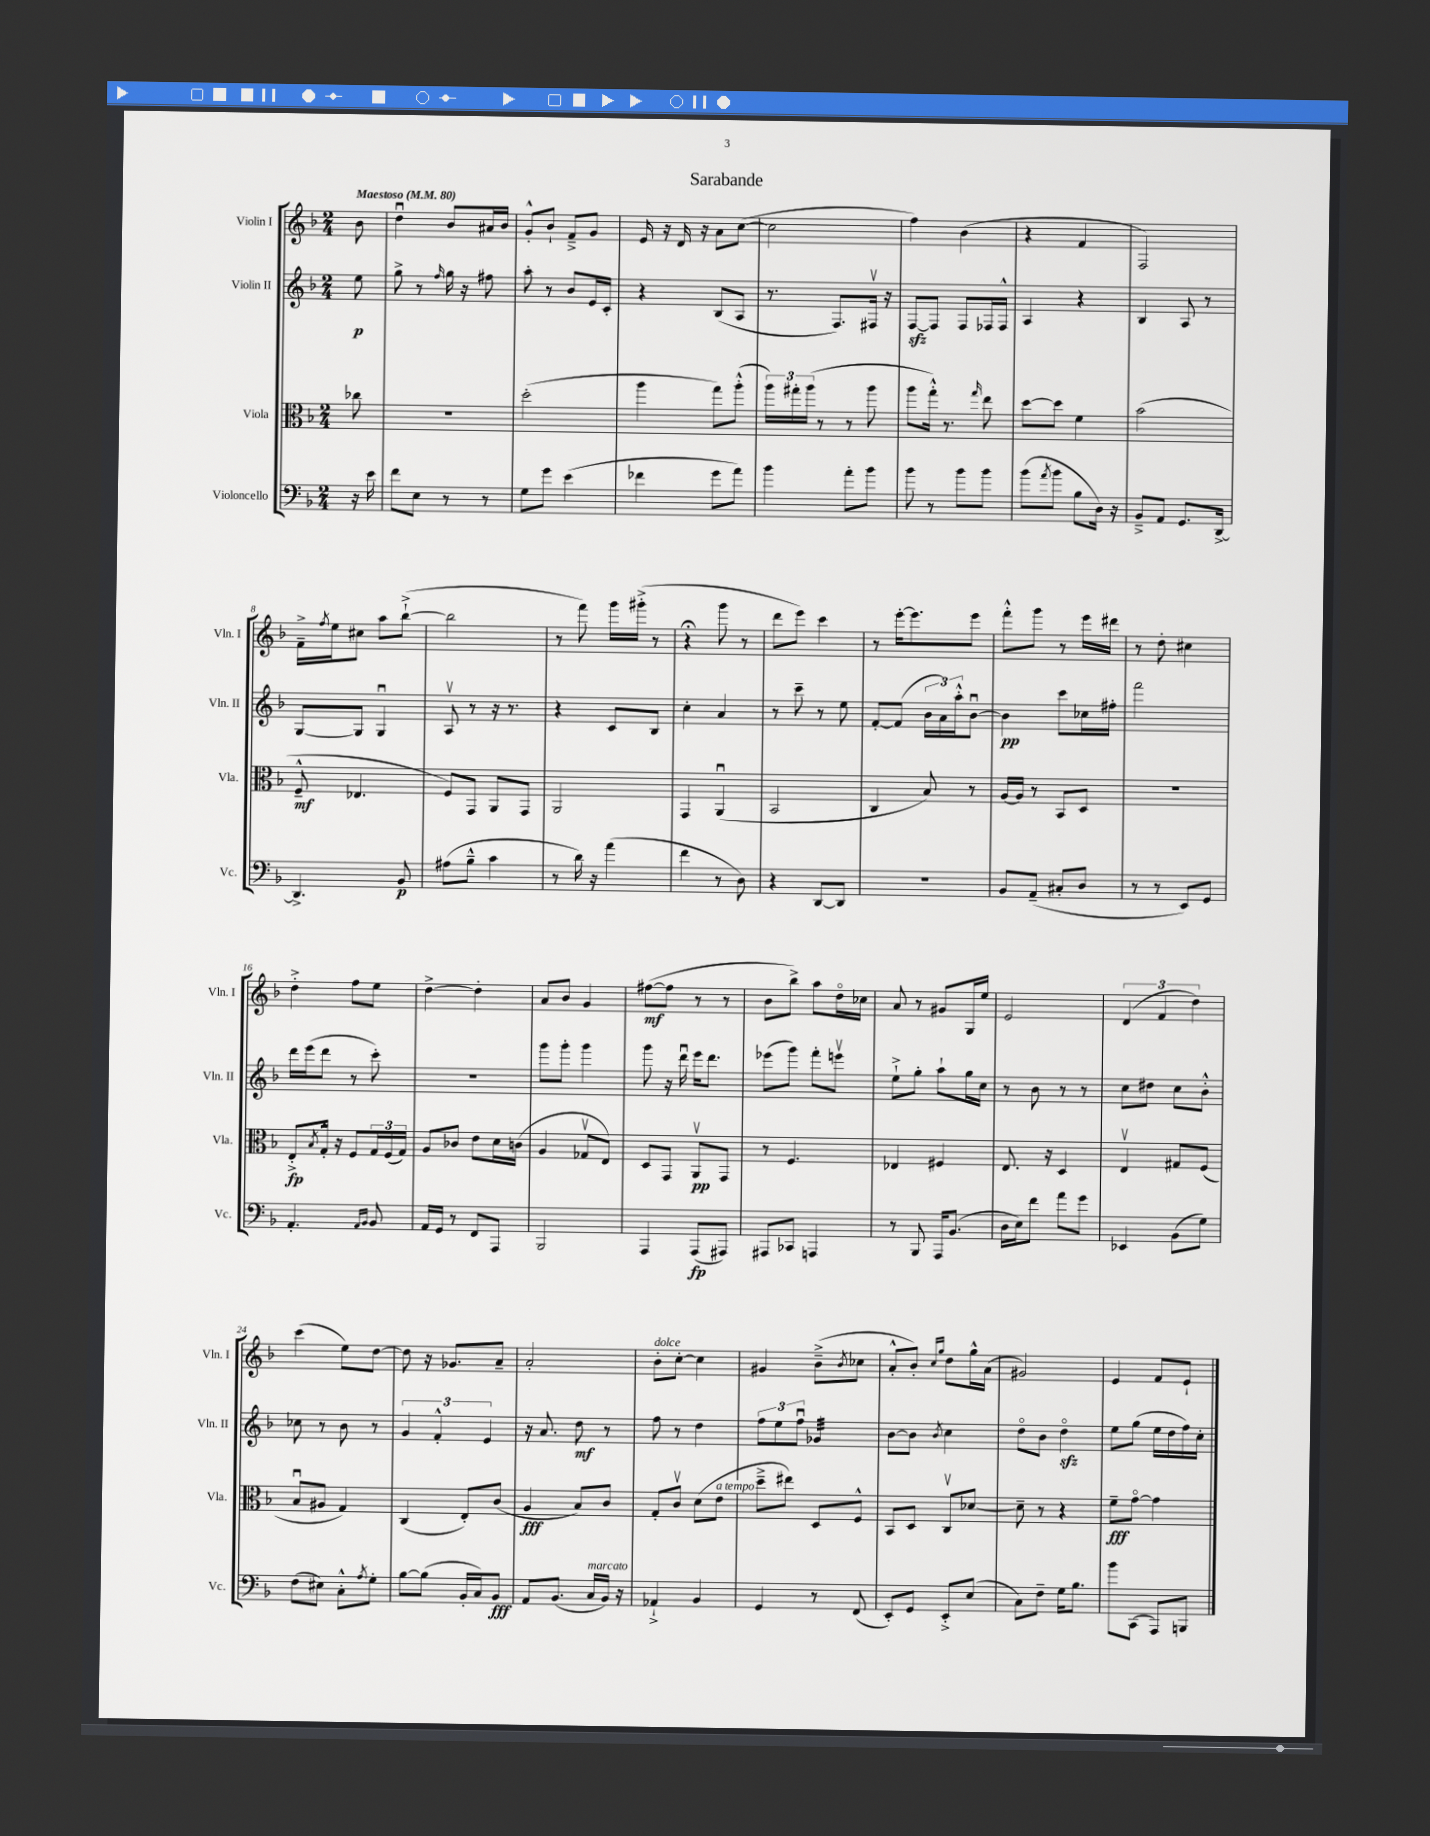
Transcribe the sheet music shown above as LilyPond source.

\header { title = "Sarabande" }
<<
\new StaffGroup <<
\new Staff = "s0" \with { instrumentName = "Violin I" shortInstrumentName = "Vln. I" } {
    \clef treble \key f \major \numericTimeSignature \time 2/4 \partial 8 \tempo "Maestoso" 4 = 80
    bes'8 |
    d''4\downbow bes'8 ais'16 bes'16 |
    g'8-.-^ bes'8-! f'8---> g'8 |
    e'16 r16 d'16 r16 a'8 c''8~( |
    c''2 |
    f''4) bes'4( |
    r4 f'4 |
    f2) |
    f'16---> \acciaccatura { f''8 } e''16 cis''8 a''8 bes''8~-!->( |
    bes''2 |
    r8 f'''8) g'''16 gis'''16-.->( r8 |
    r4\fermata g'''8 r8 |
    d'''8 e'''8) c'''4 |
    r8 e'''16~-. e'''8. e'''8 |
    f'''8-.-^ g'''8 r8 e'''16 dis'''16 |
    r8 d''8-. cis''4 |
    d''4-.-> f''8 e''8 |
    d''4~-> d''4-. |
    a'8 bes'8 g'4 |
    fis''8~\mf( fis''8 r8 r8 |
    bes'8 bes''8->) a''8 d''16\flageolet ces''16 |
    a'8 r8 gis'8 g16 e''16 |
    e'2 |
    \tuplet 3/2 { d'4( f'4 d''4) } |
    c'''4( e''8) d''8~ |
    d''8 r16 ges'8. a'8-- |
    a'2-. |
    bes'8-.^\markup { \italic "dolce" } c''8~-. c''4 |
    gis'4 bes'8--->( \acciaccatura { bes'8 } ces''8 |
    a'8-.-^ bes'8-.) \grace { c''16 g''16 } d''8 g''16-^ a'16( |
    gis'2) |
    e'4 f'8 e'8-! \bar "|." |
}
\new Staff = "s1" \with { instrumentName = "Violin II" shortInstrumentName = "Vln. II" } {
    \clef treble \key f \major \numericTimeSignature \time 2/4 \partial 8
    e''8\p |
    g''8-> r8 \grace { f''16 } g''16 r16 fis''8 |
    a''8-. r8 bes'8 e'16 c'16-. |
    r4 bes8( a8 |
    r8. f8.) fis16\upbow r16 |
    f8~\sfz f8 f8 fes16 fes16-^ |
    a4 r4 |
    bes4 a8 r8 |
    g8~ g8 g4\downbow |
    a8\upbow r8 r16 r8. |
    r4 c'8 bes8 |
    c''4-. a'4 |
    r8 c'''8-- r8 e''8 |
    f'8~-. f'8( \tuplet 3/2 { bes'16 a'16) a''16-.-^ } bes'8~\downbow |
    bes'4\pp c'''8 ces''16 fis''16-. |
    f'''2 |
    d'''16 e'''16( d'''8 r8 c'''8-.) |
    R2 |
    g'''8 g'''8-. g'''4 |
    g'''8 r16 d'''16\downbow e'''16 d'''8. |
    ees'''8( g'''8) f'''8-. e'''8\upbow |
    e''8-!-> g''8-. a''8-! g''16 c''16 |
    r8 bes'8 r8 r8 |
    c''8 dis''8 c''8 bes'8-.-^ |
    ces''8 r8 bes'8 r8 |
    \tuplet 3/2 { g'4 f'4-.-^ e'4 } |
    r16 a'8. d''8\mf r8 |
    f''8 r8 d''4 |
    \tuplet 3/2 { f''8 e''8 f''8\downbow } ges'4:32 |
    bes'8~ bes'8 \acciaccatura { bes'8 } c''4 |
    d''8\flageolet bes'8 d''4\flageolet\sfz |
    e''8 g''8( e''16 d''16 f''16) c''16-. \bar "|." |
}
\new Staff = "s2" \with { instrumentName = "Viola" shortInstrumentName = "Vla." } {
    \clef alto \key f \major \numericTimeSignature \time 2/4 \partial 8
    ces''8 |
    R2 |
    d''2-.( |
    a''4 g''8) a''8-.-^( |
    \tuplet 3/2 { a''16) gis''16-. a''16( } r8 r8 a''8 |
    a''8 g''16-.-^) r8. \grace { g''16 } e''8 |
    d''8~ d''8 f'4 |
    bes'2( |
    f8---^\mf ees4. |
    f8) g,8 a,8 g,8 |
    a,2 |
    g,4 a,4\downbow( |
    bes,2 |
    c4 bes8) r8 |
    a16~ a16 r8 bes,8 d8 |
    r2 |
    e8-.->\fp \acciaccatura { bes8 } g16-.-^ r16 f8 \tuplet 3/2 { g16 f16( g16) } |
    a8 ces'8 e'8 d'16 c'16( |
    a4 ges8\upbow e8) |
    d8 g,8 a,8\upbow\pp g,8 |
    r8 f4. |
    ees4 fis4 |
    e8. r16 d4 |
    e4\upbow gis8 f8( |
    bes8\downbow ais8 g4) |
    c4( e8-.) c'8( |
    a4\fff bes8) c'8 |
    g8-. c'8\upbow d'8( e'8^\markup { \italic "a tempo" } |
    d''8---> eis''8) d8 f8-^ |
    bes,8 d8 c8\upbow des'8~ |
    des'8-- r8 r4 |
    f'8--\fff g'8~\flageolet g'4 \bar "|." |
}
\new Staff = "s3" \with { instrumentName = "Violoncello" shortInstrumentName = "Vc." } {
    \clef bass \key f \major \numericTimeSignature \time 2/4 \partial 8
    r16 e'16 |
    f'8 e8 r8 r8 |
    g8 g'8 e'4( |
    fes'4 g'8 a'8) |
    bes'4 a'8-. bes'8 |
    bes'8 r8 bes'8 bes'8 |
    bes'8( \acciaccatura { a'8 } bes'8 bes8 d16) r16 |
    bes,8---> a,8 g,8. d,16~-> |
    d,4.-> bes,8\p |
    ais8( bes8---^ c'4 |
    r8 d'16) r16 a'4( |
    f'4 r8 d8) |
    r4 d,8~ d,8 |
    r2 |
    bes,8 a,8--( cis8-. d8 |
    r8 r8 e,8) g,8 |
    a,4.-. \grace { a,16 bes,16 } bes,8 |
    a,16 g,16 r8 f,8 a,,8 |
    bes,,2 |
    a,,4 a,,8\fp( ais,,8) |
    ais,,8 ces,8 a,,4 |
    r8 bes,,8 a,,16 bes,8.( |
    d16 e16) f'8 a'8 g'8 |
    ees,4 bes,8( g8) |
    f8( eis8) c8-.-^ \acciaccatura { a8 } g8-. |
    bes8~ bes8( bes,16-. c16) bes,8\fff |
    a,8 bes,8.( c16^\markup { \italic "marcato" } bes,16) r16 |
    aes,4-!-> bes,4 |
    g,4 r8 f,8( |
    e,8-.) g,8 e,8-.-> e8( |
    c8) f8-- g16 bes8. |
    bes'8 c,8( a,,8) b,,8 \bar "|." |
}
>>
>>
